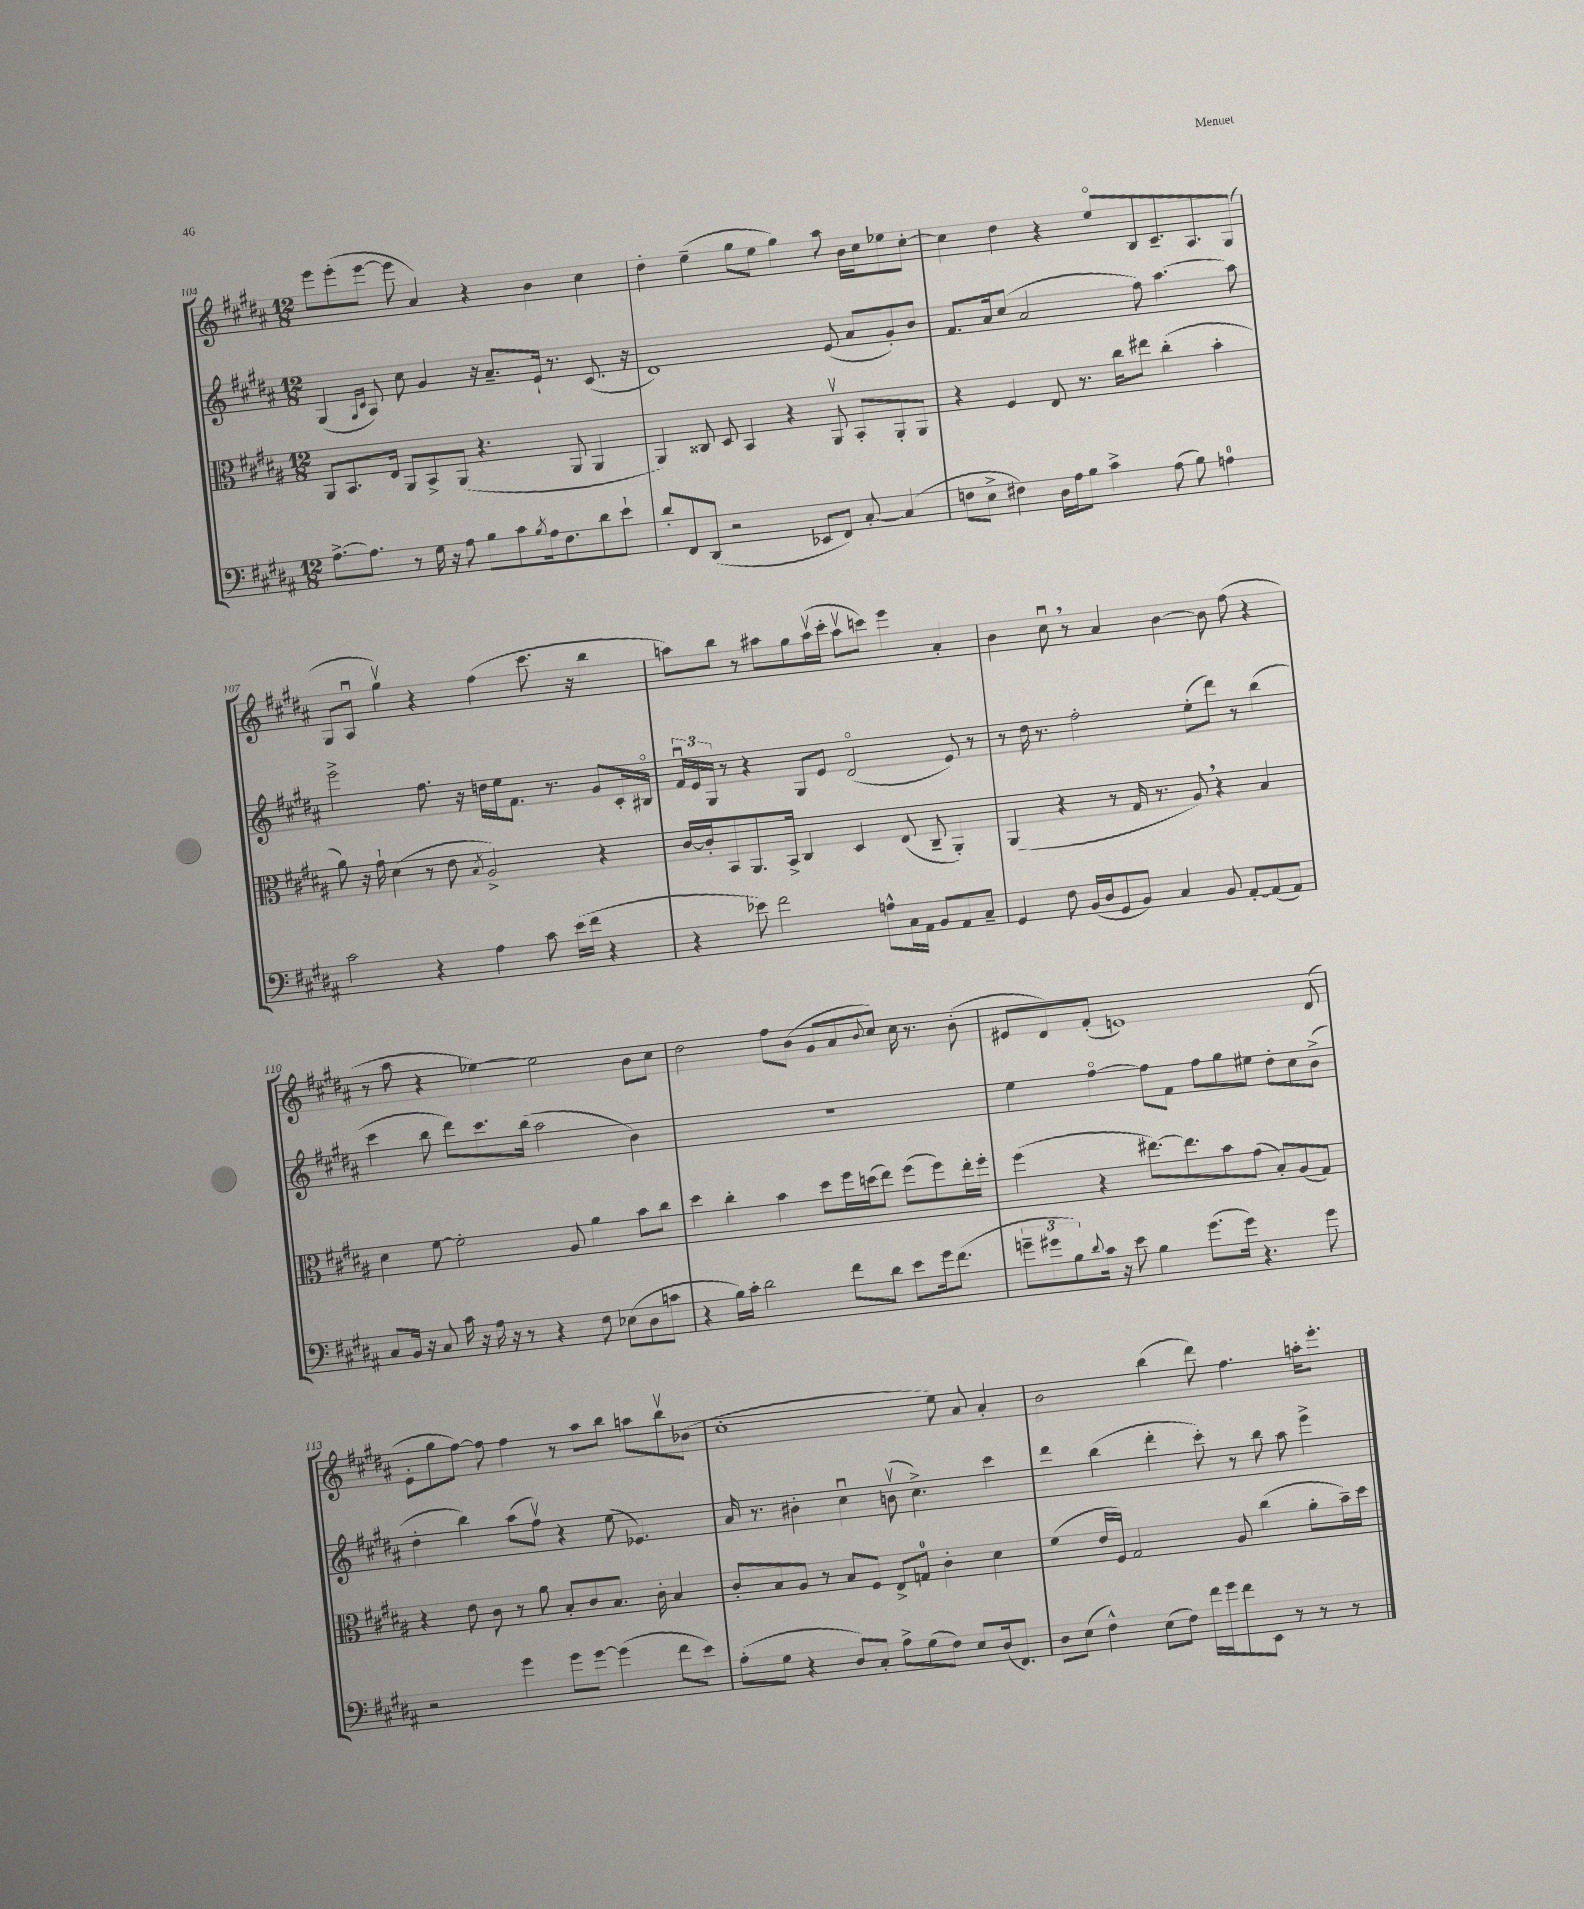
<<
\new StaffGroup <<
\new Staff = "s0" {
    \clef treble \key b \major \numericTimeSignature \time 12/8
    e'''8 e'''8-.( e'''8~ e'''8 ais'4) r4 b'4 cis''4 |
    dis''4-. e''4--( gis''8 e''8 gis''4) ais''8 b'16 cis''16 ees''8 cis''8~-. |
    cis''4 dis''4 r4 e''8\flageolet b8 cis'8.-- ais8. gis8( |
    gis8 ais8\downbow gis''4\upbow) r4 fis''4( cis'''8. r16 b''4 |
    a''8) b''8 r8 ais''8 gis''8 ais''16\upbow( cis'''16-. ais''8\upbow c'''8) e'''4 ais'4-. |
    b'4 cis''8\downbow \breathe r8 ais'4 b'4~ b'8 fis''8( r4 |
    r8 ais''8 r4 ees''4~) ees''2 b'8 cis''8 |
    dis''2 fis''8 b'8( gis'8 ais'8 \appoggiatura { b'8 } cis''8) cis''16 r8. b'8-.( |
    eis'8 dis'8) fis'8-.( e'1) dis'8( |
    e'8-. gis''8 fis''8~) fis''8 fis''4 r8 ais''8 b''8 a''8 b''8\upbow bes'8( |
    cis''1-. e''8) ais'8 ais'4-. |
    b'2 b''4( dis'''8) fis''4. a''16-. e'''8.-. \bar "|." |
}
\new Staff = "s1" {
    \clef treble \key b \major \numericTimeSignature \time 12/8
    gis4( \grace { gis16 cis'16 } ais8) cis''8 gis'4 r16 ais'8.-- e'16-! r8. cis'8.( r16 |
    dis'1) e'8( ais'8 gis'8-.) b'8 |
    fis'8. ais'16 cis''8( ais'2 fis''8) ais''4.~ ais''8 |
    e'''2-> fis''8. r16 d''16 e''16 fis'8. r8. gis'8 cis'16-. bis16\flageolet |
    \tuplet 3/2 { fis'16\downbow e'16 gis16 } r8 r4 gis8 e'8 dis'2\flageolet( e'8) r8 |
    r8 dis''16 r8. fis''2-. e''8-.( dis'''8) r8 b''4( |
    cis'''4 b''8 dis'''8) cis'''8. b''16( ais''2 b'4) |
    R1. |
    e''4 fis''4~\flageolet fis''8 fis'8 fis''8 gis''8 eis''8 dis''8-. cis''8 b'8->( |
    dis''4-. b''4) ais''8( fis''8\upbow) r4 e''8( ees'4.) |
    ais'16 r8. bis'4-. cis''4\downbow b'8\upbow( cis''4.->) cis'''4 |
    dis'''4 b''4( dis'''4-. cis'''8-.) r8 b''8 ais''8 e'''4-> \bar "|." |
}
\new Staff = "s2" {
    \clef alto \key b \major \numericTimeSignature \time 12/8
    ais,8 b,8. e16 ais,8 b,8-> ais,8( r4. ais,8 ais,4 |
    ais,4) cisis8 dis8 b,4 r4 ais,8\upbow b,8-. ais,8-. ais,8 |
    r4 fis4 e8 r8. cis''16 eis''8 cis''4-.( b'4-. |
    ais'8) r16 gis'16-! dis'4( r8 e'8 \acciaccatura { b8 } ais2->) r4 |
    cis'16~ cis'16-. b,8 ais,8. b,16-> cis4 dis4 e8( cis8-- ais,4-.) |
    ais,4( r4 r8 gis16 r8. ais8) \breathe r4 b4 |
    dis'4 fis'8~ fis'2-. ais8 ais'4 b'8 cis''8 |
    dis''4 cis''4-. b'4 dis''8 fis''16 d''16( e''8) fis''8( fis''8) e''16-. fis''16-. |
    fis''4( r4 eis''8.~) eis''8. b'8 gis'8( b8-.) ais8( gis8) |
    r4 e'8 cis'8 r8 ais'8 b8-. cis'8 b8. cis'16-. b4 |
    cis'8-. b8 ais8 r8 b8 fis8 e8-> g8-0 cis'4-. dis'4 |
    fis'4( e'16 fis16) gis2 ais8 cis''4( ais'8-. b'16--) dis''16 \bar "|." |
}
\new Staff = "s3" {
    \clef bass \key b \major \numericTimeSignature \time 12/8
    ais8.~-> ais8. r8 gis16 r16 ais8 b8 cis'8 \acciaccatura { b8 } ais16 fis8. dis'8 e'8-! |
    dis'8-. fis,8 dis,8( r2 ees,8 fis,8) cis8~-. cis4( |
    f8 e8-> fis4) dis16 ais16 b8 cis'4-> ais8( b8) a4-0 |
    cis'2 r4 ais4 cis'8 e'16( fis'16 r4 |
    r4 ees'8) fis'2 a8-^ cis16 ais,16 b,8 ais,8 cis8-- |
    gis,4 fis8 b,16( dis16 gis,8 b,8) cis4 b,8 ais,8~-. ais,8( ais,8) |
    cis8 b,16 r16 cis8 cis'16 r16 ais16 r16 r8 r4 fis8 ees8( dis8 c'8 |
    r4 b16) cis'16-. dis'2 fis'8 dis'8 e'8 gis'16 fis'8.( |
    \tuplet 3/2 { g'8-- gis'8 b8) } \appoggiatura { dis'8 } cis'16 r16 e'8 b4 gis'8.( gis'16) r4. gis'8 |
    r2 gis'4 gis'8 gis'8~ gis'4( fis'8 e'8) |
    ais8-.( gis8 r4 dis8) cis8-. ais8-> gis8( fis8) e8 dis16( fis,8.) |
    dis8 e8( fis4-^) e8( fis8) fis'16 gis'16 fis'8 e,8 r8 r8 r8 \bar "|." |
}
>>
>>
\layout { \context { \Score currentBarNumber = #104 } }
